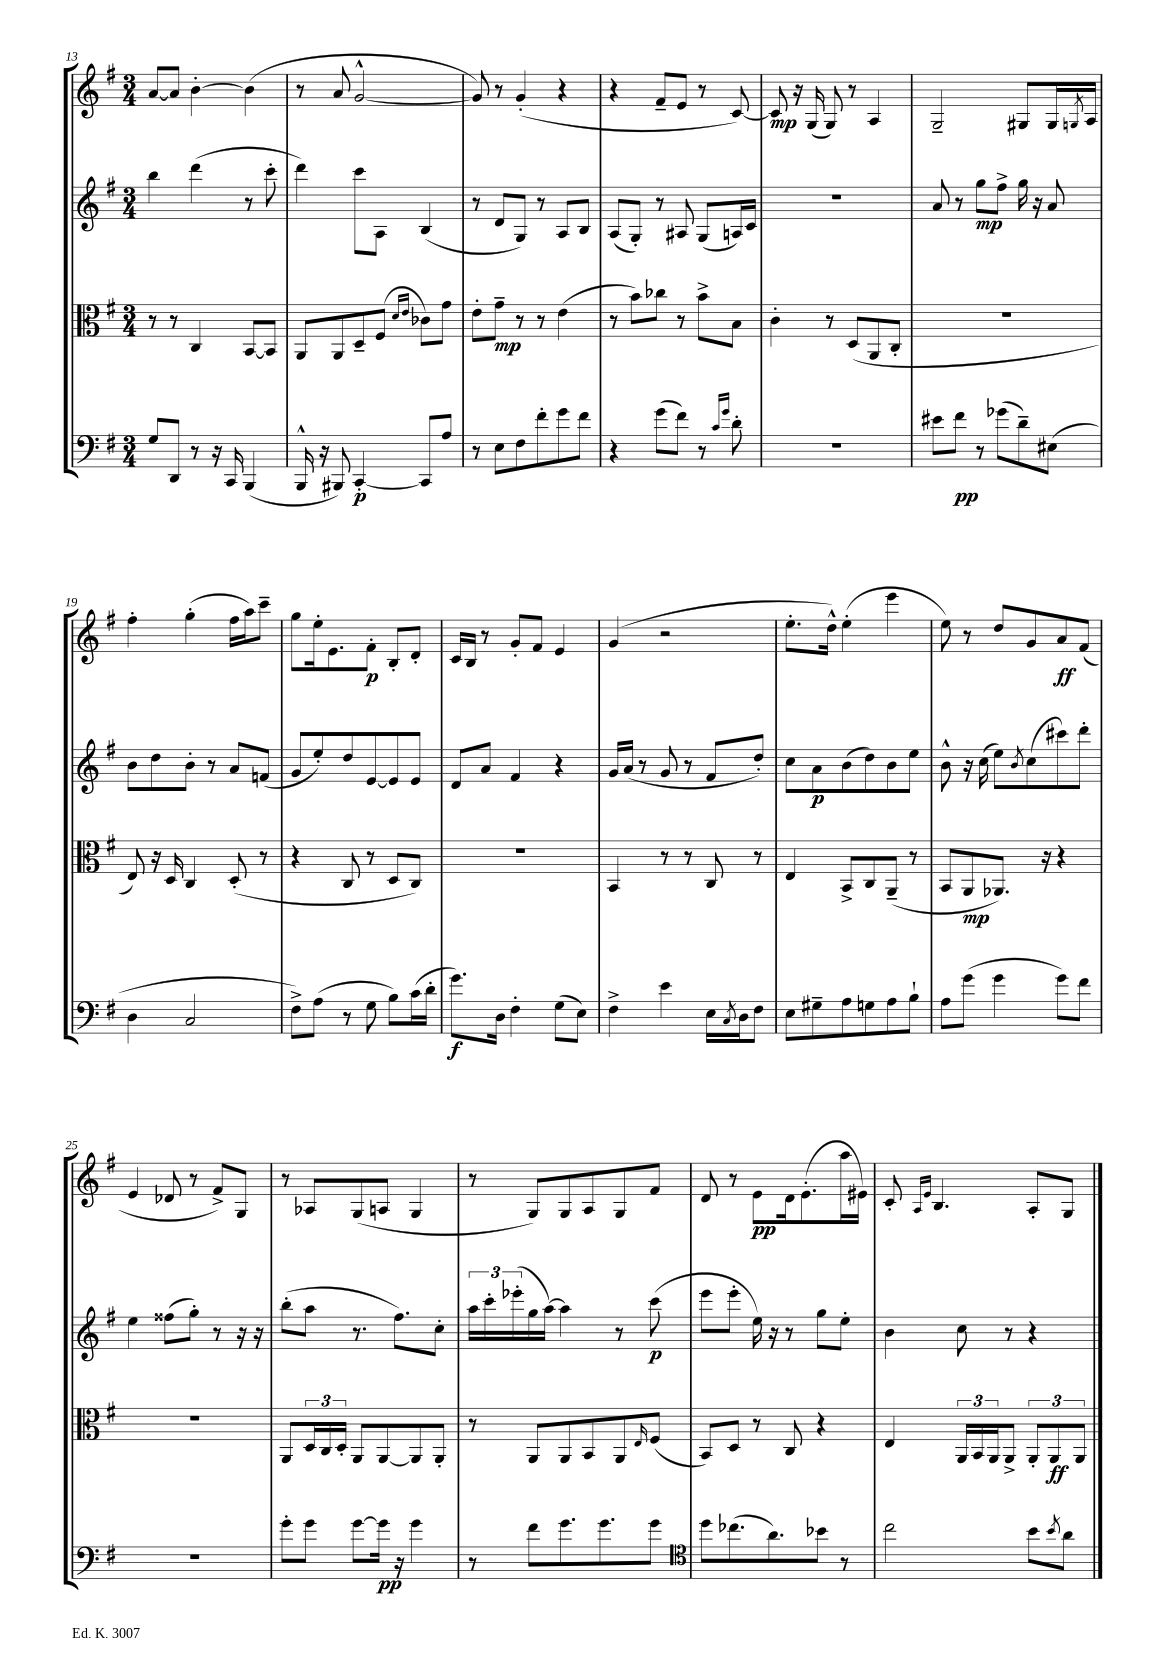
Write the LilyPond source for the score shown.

<<
\new StaffGroup <<
\new Staff = "s0" {
    \clef treble \key g \major \numericTimeSignature \time 3/4
    a'8~ a'8 b'4~-. b'4( |
    r8 a'8 g'2~-^ |
    g'8) r8 g'4-.( r4 |
    r4 fis'8-- e'8 r8 c'8~) |
    c'8\mp r16 g16( g8) r8 a4 |
    g2-- gis8 gis16 \acciaccatura { g8 } a16 |
    fis''4-. g''4-.( fis''16 a''16) c'''8-- |
    g''8 e''16-. e'8. fis'8-.\p b8-. d'8-. |
    c'16 b16 r8 g'8-. fis'8 e'4 |
    g'4( r2 |
    e''8.-. d''16-^) e''4-.( e'''4 |
    e''8) r8 d''8 g'8 a'8\ff fis'8( |
    e'4 des'8 r8 fis'8->) g8 |
    r8 aes8 g8( a8 g4 |
    r8 g8) g8 a8 g8 fis'8 |
    d'8 r8 e'8\pp d'16 e'8.-.( a''16 eis'16) |
    c'8-. \grace { a16 e'16 } b4. a8-. g8 \bar "|." |
}
\new Staff = "s1" {
    \clef treble \key g \major \numericTimeSignature \time 3/4
    b''4 d'''4( r8 c'''8-. |
    d'''4) c'''8 a8 b4( |
    r8 d'8 g8) r8 a8 b8 |
    a8( g8-.) r8 ais8 g8( a16) c'16 |
    R2. |
    a'8 r8 g''8\mp fis''8-> g''16 r16 a'8 |
    b'8 d''8 b'8-. r8 a'8 f'8( |
    g'8 e''8-.) d''8 e'8~ e'8 e'8 |
    d'8 a'8 fis'4 r4 |
    g'16 a'16( r8 g'8 r8 fis'8 d''8-.) |
    c''8 a'8\p b'8( d''8) b'8 e''8 |
    b'8-^ r16 c''16( e''8) \acciaccatura { b'8 } c''8( cis'''8) d'''8-. |
    e''4 fisis''8( g''8-.) r8 r16 r16 |
    b''8-.( a''8 r8. fis''8.) c''8-. |
    \tuplet 3/2 { a''16 c'''16-. ees'''16-.( } g''16 a''16~) a''4 r8 c'''8\p( |
    e'''8 e'''8-. e''16) r16 r8 g''8 e''8-. |
    b'4 c''8 r8 r4 \bar "|." |
}
\new Staff = "s2" {
    \clef alto \key g \major \numericTimeSignature \time 3/4
    r8 r8 c4 b,8~ b,8 |
    a,8 a,8 d8-- fis8( \grace { d'16 e'16 } ces'8) g'8 |
    e'8-. g'8--\mp r8 r8 e'4( |
    r8 b'8) ces''8 r8 b'8-> b8 |
    c'4-. r8 d8( a,8 c8-. |
    R2. |
    e8) r16 d16 c4 d8-.( r8 |
    r4 c8 r8 d8 c8) |
    R2. |
    b,4 r8 r8 c8 r8 |
    e4 b,8-> c8 a,8--( r8 |
    b,8 a,8\mp aes,8.) r16 r4 |
    R2. |
    a,8 \tuplet 3/2 { d16 c16 d16-. } a,8 a,8~ a,8 a,8-. |
    r8 a,8 a,8 b,8 a,8 \grace { e16 } fis8( |
    b,8) d8 r8 c8 r4 |
    e4 \tuplet 3/2 { a,16 b,16 a,16 } a,8-> \tuplet 3/2 { a,8-. a,8\ff a,8 } \bar "|." |
}
\new Staff = "s3" {
    \clef bass \key g \major \numericTimeSignature \time 3/4
    g8 d,8 r8 r16 c,16 b,,4( |
    b,,16-^ r16 bis,,8) c,4~-.\p c,8 a8 |
    r8 e8 fis8 fis'8-. g'8 fis'8 |
    r4 g'8( fis'8) r8 \grace { c'16 g'16 } d'8-. |
    R2. |
    eis'8 fis'8\pp r8 ges'8( d'8--) eis8( |
    d4 c2 |
    fis8->) a8( r8 g8 b8) c'16( d'16-. |
    g'8.\f) d16 fis4-. g8( e8) |
    fis4-> e'4 e16 \acciaccatura { c8 } d16 fis8 |
    e8 gis8-- a8 g8 a8 b8-! |
    a8 g'8( g'4 g'8) fis'8 |
    R2. |
    g'8-. g'8 g'8~ g'16\pp r16 g'4 |
    r8 fis'8 g'8. g'8. g'8 |
    \clef tenor d''8 ces''8.( a'8.) bes'8 r8 |
    c''2 b'8 \acciaccatura { b'8 } a'8 \bar "|." |
}
>>
>>
\layout { \context { \Score currentBarNumber = #13 } }
